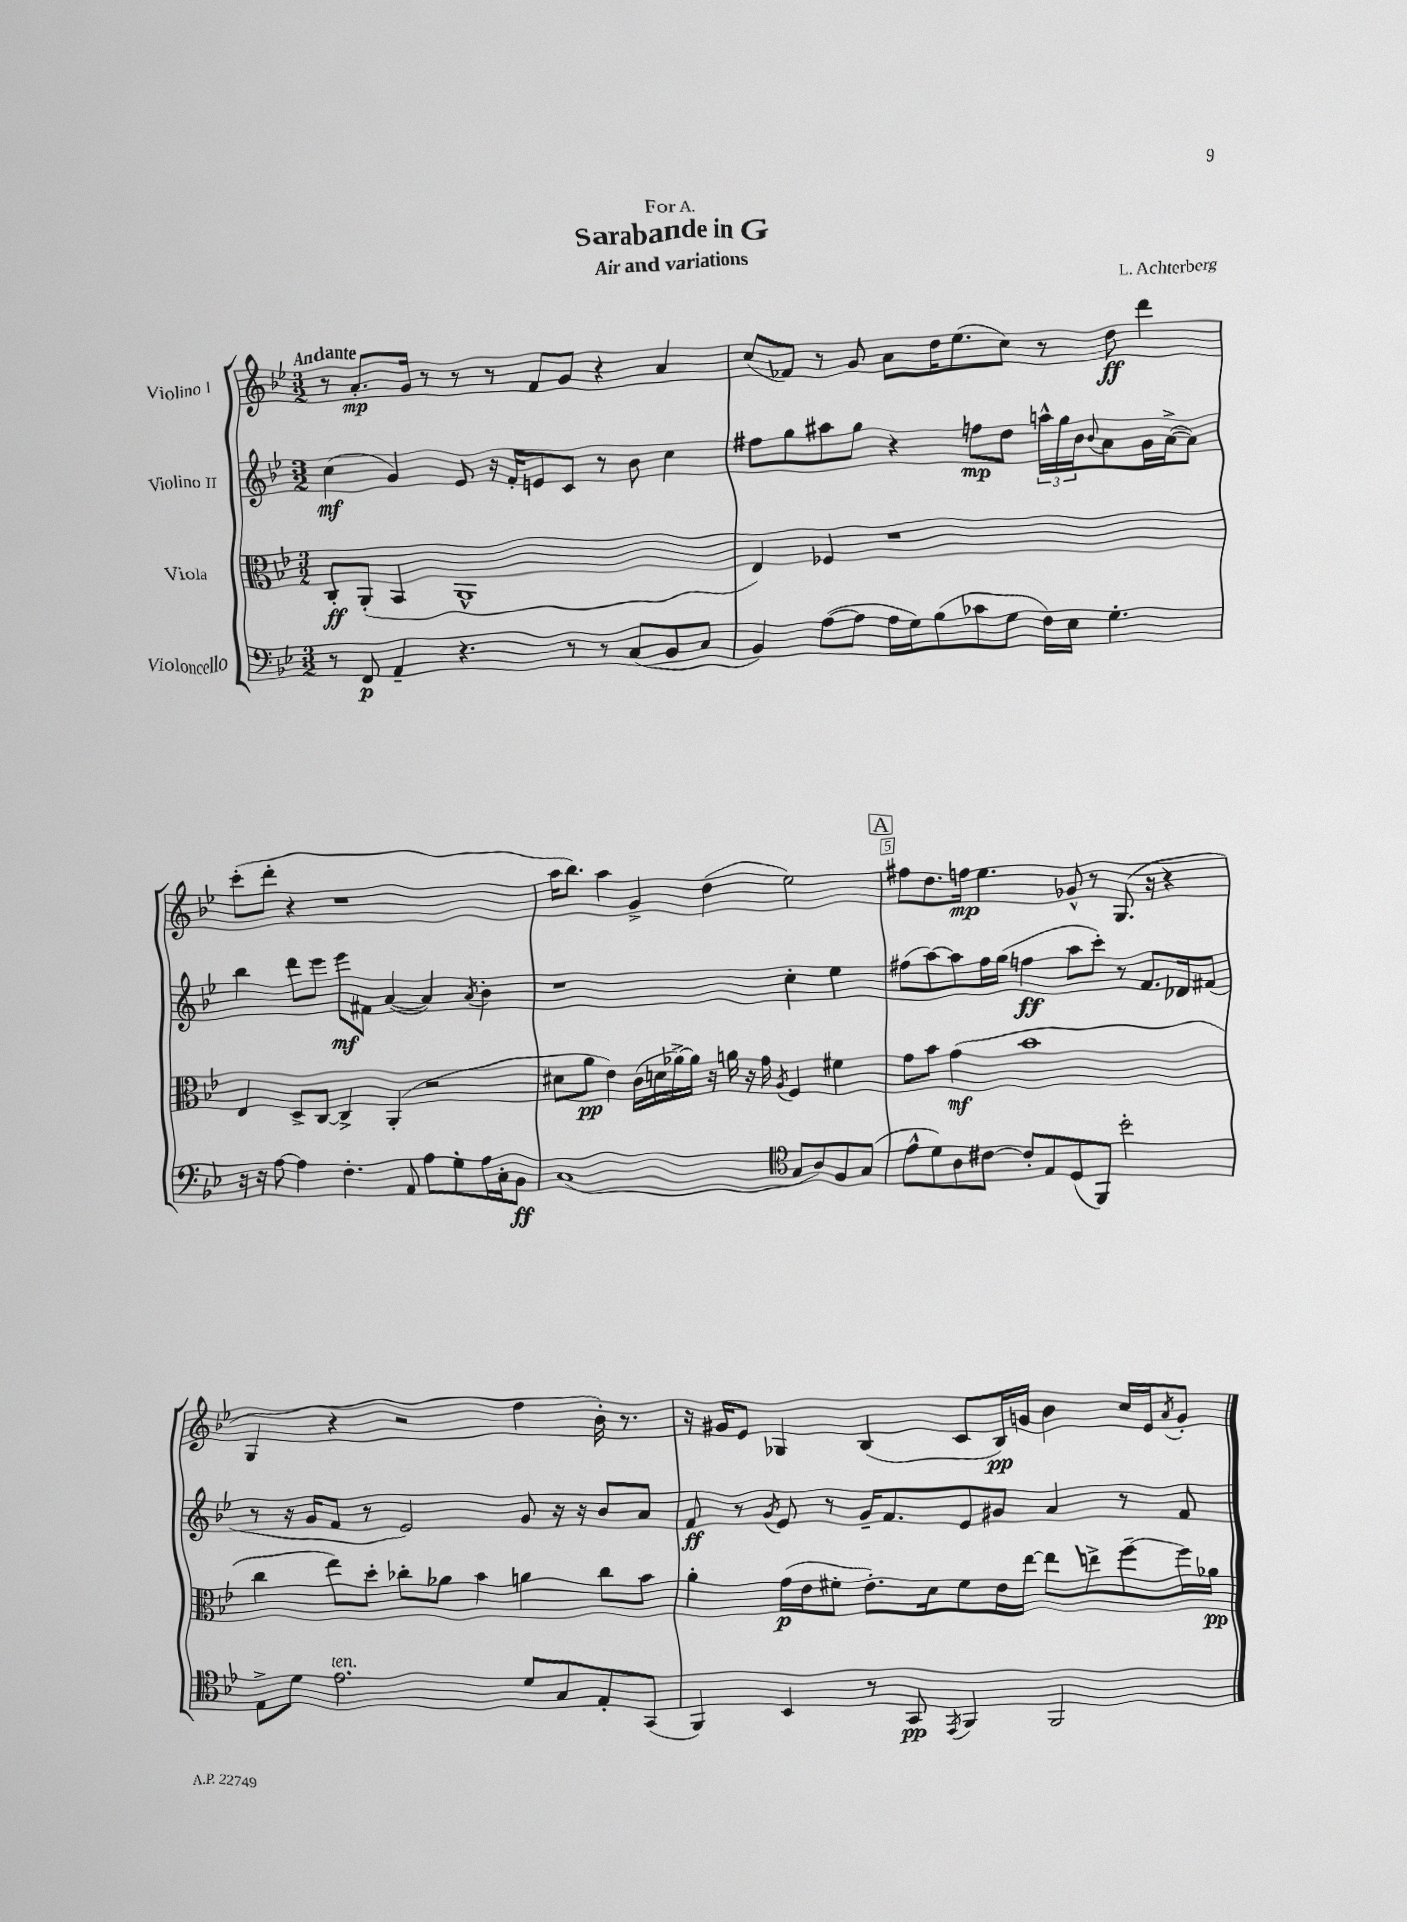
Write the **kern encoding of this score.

**kern	**dynam	**kern	**dynam	**kern	**dynam	**kern	**dynam
*part4	*part4	*part3	*part3	*part2	*part2	*part1	*part1
*staff4	*staff4	*staff3	*staff3	*staff2	*staff2	*staff1	*staff1
*I"Violoncello	*	*I"Viola	*	*I"Violino II	*	*I"Violino I	*
*clefF4	*	*clefC3	*	*clefG2	*	*clefG2	*
*k[b-e-]	*	*k[b-e-]	*	*k[b-e-]	*	*k[b-e-]	*
*M3/2	*	*M3/2	*	*M3/2	*	*M3/2	*
=1	=1	=1	=1	=1	=1	=1	=1
!	!	!	!	!	!	!LO:TX:a:B:t=Andante	!
8r	.	8C'/L	ff	(4cc\	mf	8r	.
8FF/	p	(8AA'/J	.	.	.	8.a'/L	mp
4AA~/	.	4BB-/	.	4g/)	.	.	.
.	.	.	.	.	.	16g/Jk	.
.	.	.	.	.	.	8r	.
4.r	.	1AA^^	.	8e-/	.	8r	.
.	.	.	.	16r	.	8r	.
.	.	.	.	16f'/KL	.	.	.
.	.	.	.	8en/	.	8f/L	.
8r	.	.	.	8c/J	.	8g/J	.
8r	.	.	.	8r	.	4r	.
(8C/L	.	.	.	8b-\	.	.	.
8BB-/	.	.	.	4cc\	.	4a/	.
8C/J	.	.	.	.	.	.	.
=2	=2	=2	=2	=2	=2	=2	=2
4BB-/)	.	4E-/)	.	8ff#X\L	.	(8cc/L	.
.	.	.	.	8gg\	.	8f-X/J)	.
([8A\L	.	4F-X/	.	8aa#X\	.	8r	.
8A\J]	.	.	.	8gg\J	.	8g/	.
16A\LL	.	1r	.	4r	.	8a\L	.
16G\J)	.	.	.	.	.	.	.
(8B-\	.	.	.	.	.	16dd\K	.
.	.	.	.	.	.	(8.ee-\	.
8c-X\	.	.	.	8ffn\L	mp	.	.
8G\J	.	.	.	8dd\J	.	8cc\J)	.
16F\LL)	.	.	.	24aan^^\LL	.	8r	.
.	.	.	.	24gg\	.	.	.
16E-\JJ	.	.	.	.	.	.	.
.	.	.	.	24b-\J	.	.	.
.	.	.	.	8qqb-/	.	.	.
4.G'\	.	.	.	8a\	.	8dd\	ff
.	.	.	.	16g\L	.	4ddd\	.
.	.	.	.	([16a^\J	.	.	.
.	.	.	.	8a\J])	.	.	.
!!LO:LB:g=z
=3	=3	=3	=3	=3	=3	=3	=3
16r	.	4E-/	.	4bb-\	.	(8ccc'\L	.
16r	.	.	.	.	.	.	.
[8A\	.	.	.	.	.	8ddd'\J	.
4A\]	.	8D^/L	.	8ddd\L	.	4r	.
.	.	[8C/J	.	8eee-\J	.	.	.
4.F'\	.	4C^/]	.	8eee-\L	mf	1r	.
.	.	.	.	8f#X\J	.	.	.
.	.	(4AA'/	.	([4a/	.	.	.
8AA/	.	.	.	.	.	.	.
8A\L	.	2r	.	4a/])	.	.	.
8G'\	.	.	.	.	.	.	.
.	.	.	.	8qa/	.	.	.
16A\L	.	.	.	4b-'\	.	.	.
16C'\J	.	.	.	.	.	.	.
8BB-\J	ff	.	.	.	.	.	.
=4	=4	=4	=4	=4	=4	=4	=4
(1C	.	8d#X\L	.	1r	.	16aa\KL	.
.	.	.	.	.	.	8.bb-\J)	.
.	.	8a\J	pp	.	.	.	.
.	.	4e-\)	.	.	.	4aa\	.
.	.	(16c\LL	.	.	.	4g^/	.
.	.	16dn\	.	.	.	.	.
.	.	[16a-X^\)	.	.	.	.	.
.	.	16a-\JJ]	.	.	.	.	.
.	.	16r	.	.	.	(4dd\	.
.	.	16an\	.	.	.	.	.
.	.	16r	.	.	.	.	.
.	.	16g\	.	.	.	.	.
*clefC4	*	*	*	*	*	*	*
.	.	8qA/	.	.	.	.	.
8G/L	.	4F/	.	4cc'\	.	2ee-\)	.
8A/)	.	.	.	.	.	.	.
8F/	.	4f#X\	.	4ee-\	.	.	.
(8G/J	.	.	.	.	.	.	.
!!LO:REH:place=s1:t=A
=5	=5	=5	=5	=5	=5	=5	=5
8e-^^\L	.	8g\L	.	(8ff#X\L	.	8ff#X\L	.
8d\)	.	8b-\J	.	[8aa\)	.	8.dd\	.
8A\	.	(4g\	mf	8aa\]	.	.	.
.	.	.	.	.	.	16ffn\Jk	mp
[8c#X\J	.	.	.	16ff#\L	.	4.ee-\	.
.	.	.	.	(16gg\JJ	.	.	.
8c#'/L]	.	1b-	.	4ffn\	ff	.	.
8E-/	.	.	.	.	.	.	.
(8D/	.	.	.	8aa\L	.	8g-X^^/	.
8FF/J)	.	.	.	8ccc'\J)	.	8r	.
2b-'\	.	.	.	8r	.	(8.G/	.
.	.	.	.	8.f/L	.	.	.
.	.	.	.	.	.	16r	.
.	.	.	.	.	.	4r	.
.	.	.	.	16d-X/k	.	.	.
.	.	.	.	(8f#X/J	.	.	.
!!LO:LB:g=z
=6	=6	=6	=6	=6	=6	=6	=6
8E-^\L	.	4cc\	.	8r	.	4G/	.
8d\J	.	.	.	16r	.	.	.
.	.	.	.	16g/KL	.	.	.
!LO:TX:a:i:t=ten.	!	!	!	!	!	!	!
2.e-\	.	8ee-\L)	.	8f/J	.	4r	.
.	.	8dd'\J	.	8r	.	.	.
.	.	8cc-X'\L	.	2e-/)	.	2r	.
.	.	8a-X\J	.	.	.	.	.
.	.	4b-\	.	.	.	.	.
8d/L	.	4an\	.	8g/	.	4ff\	.
8G/	.	.	.	16r	.	.	.
.	.	.	.	16r	.	.	.
8E-'/	.	8cc-\L	.	8b-/L	.	16b-'\)	.
.	.	.	.	.	.	8.r	.
(8GG/J	.	8b-\J	.	8a/J	.	.	.
=7	=7	=7	=7	=7	=7	=7	=7
4FF/)	.	4a'\	.	8f/	ff	16r	.
.	.	.	.	.	.	16g#X/KL	.
.	.	.	.	8r	.	8e-/J	.
.	.	.	.	8qg/	.	.	.
4BB-/	.	(16g\LL	p	8e-/	.	4G-X/	.
.	.	16e-\J	.	.	.	.	.
.	.	8f#X'\J	.	8r	.	.	.
8r	.	8.e-'\L)	.	16g~/KL	.	(4B-/	.
.	.	.	.	8.f/	.	.	.
8GG/	pp	.	.	.	.	.	.
.	.	16d\k	.	.	.	.	.
8qEE-/	.	.	.	.	.	.	.
4FF/	.	8f#\	.	8e-/	.	8c/L	.
.	.	16e-\L	.	8g#X/J	.	16B-/L)	pp
.	.	[16ee-\JJ	.	.	.	16gn/JJ	.
2FF/	.	8ee-\L]	.	4a/	.	4b-\	.
.	.	8een^\	.	.	.	.	.
.	.	[8ff~\	.	8r	.	16cc/LL	.
.	.	.	.	.	.	16e-/J	.
.	.	.	.	.	.	8qa/	.
.	.	16ff\L]	.	8f/	.	8g'/J	.
.	.	16a-X\JJ	pp	.	.	.	.
==	==	==	==	==	==	==	==
*-	*-	*-	*-	*-	*-	*-	*-
